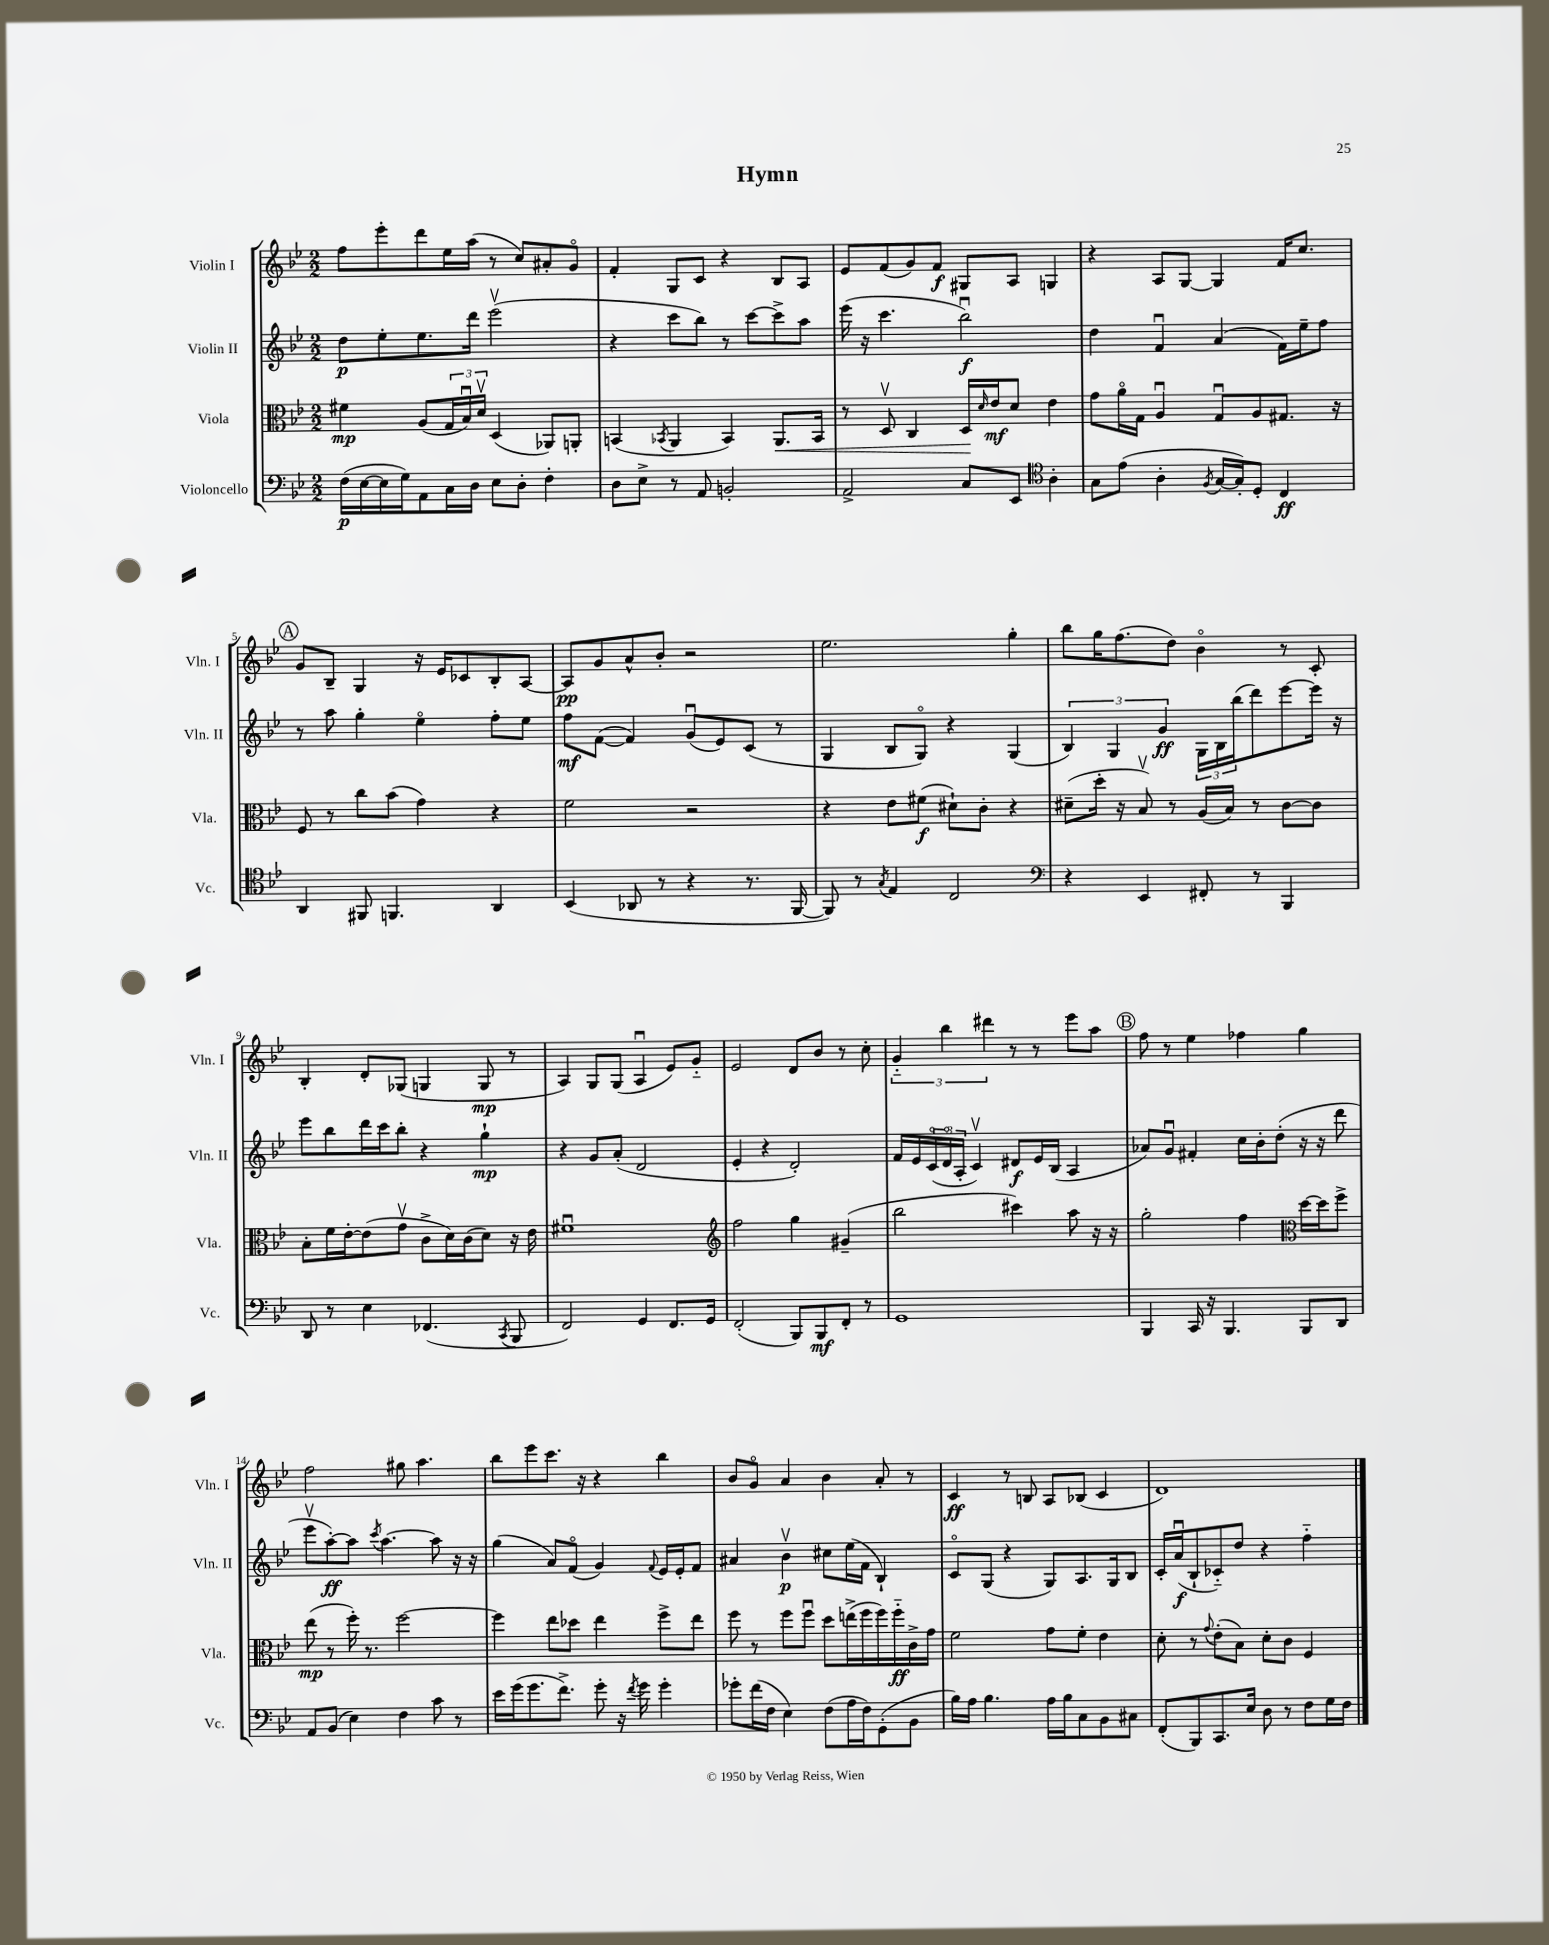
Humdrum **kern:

**kern	**kern	**kern	**kern
*staff4	*staff3	*staff2	*staff1
*clefF4	*clefC3	*clefG2	*clefG2
*k[b-e-]	*k[b-e-]	*k[b-e-]	*k[b-e-]
*M2/2	*M2/2	*M2/2	*M2/2
(16F\LL	4f#\	8dd\L	8ff\L
[16E-\	.	.	.
16E-\]	.	8ee-'\	8eee-'\
16G\J)	.	.	.
8AA\	(8A/L	8.ee-\	8ddd\
16C\L	24G/L	.	16ee-\L
.	24B-u/)	.	.
16D\JJ	.	16ddd\Jk	(16aa\JJ
.	24dv/JJ	.	.
8E-\L	(4D/	(2eee-v\	8r
8D'\J	.	.	8cc/L)
4F'\	8AA-/L)	.	8a#'/
.	8AA'/J	.	8go/J
=	=	=	=
8D\L	(4BB/	4r	4f'/
8E-^\J	.	.	.
.	8qBB-/	.	.
8r	4AA/	8ccc\L	8G/L
8AA/	.	8bb-\J)	8c/J
2BB'/	4BB-/)	8r	4r
.	.	[8ccc\L	.
.	8.AA/L	8ccc^\]	8B-/L
.	.	8aa\J	8A/J
.	16BB-/Jk	.	.
=	=	=	=
2AA^/	8r	(16eee-\	8e-/L
.	.	16r	.
.	8Dv/	4.ccc\	(8f/
.	4C/	.	8g/)
.	.	.	8f/J
8C/L	16D/LL	2bb-u\)	8G#/L
.	16qqd/	.	.
.	16e-/J	.	.
8EE-/J	8d/J	.	8A/J
*clefC4	*	*	*
4A'\	4e-\	.	4G/
=	=	=	=
8G\L	8g\L	4dd\	4r
(8e-\J	16ao\L	.	.
.	16G\JJ	.	.
4A'\	4Au/	4fu/	8A/L
.	.	.	[8G/J
8qF/	.	.	.
[16G/LL	8Gu/L	(4a/	4G/]
16G'/]J)	.	.	.
8D'/J	8A/	.	.
4C/	8.G#/J	16f\LL)	16f/LK
.	.	16ee-~\J	8.cc/J
.	.	8ff\J	.
.	16r	.	.
=	=	=	=
4AA/	8F/	8r	8g/L
.	8r	8aa\	8B-~/J
8FF#/	8cc\L	4gg'\	4G/
4.FF/	(8b-\J	.	.
.	4g\)	4ee-o\	16r
.	.	.	16e-/LK
.	.	.	8c-/
4AA/	4r	8ff'\L	8B-'/
.	.	8ee-\J	[8A/J
=	=	=	=
(4BB-/	2f\	8ff\L	8A/]L
.	.	([8f\J	8g/
8AA-/	.	4f/])	8a^^/
8r	.	.	8b-'/J
4r	2r	(8gu/L	2r
.	.	8e-/)	.
8.r	.	(8c/J	.
.	.	8r	.
[16FF/	.	.	.
=	=	=	=
8FF/])	4r	4G/	2.ee-\
8r	.	.	.
8qG/	.	.	.
4E-/	8e-\L	8B-/L	.
.	(8f#\J	8Go/J)	.
2C/	8d#`\L)	4r	.
.	8c'\J	.	.
.	4r	(4G/	4gg'\
=	=	=	=
*clefF4	*	*	*
4r	(8d#~\L	6B-/)	8bb-\L
.	16dd'\Jk	.	16gg\K
.	.	6G/	.
.	16r	.	(8.ff\
4EE-/	8B-v/)	.	.
.	.	6g/	.
.	8r	.	8dd\J)
8FF#'/	(16A/LL	24G\LL	4b-o\
.	.	24B-\	.
.	16B-/JJ)	.	.
.	.	(24bb-\J	.
8r	8r	8ddd\)	.
4BBB-/	[8c\L	[8eee-\	8r
.	8c\]J	16eee-\]Jk	8c'/
.	.	16r	.
=	=	=	=
8DD/	8B-'\L	8eee-\L	4B-'/
8r	16f\L	8bb-\	.
.	[16e-'\J	.	.
4E-\	(8e-\]	16ddd\L	8d'/L
.	.	16ccc\J	.
.	8gv\J	8bb-'\J	(8G-/J
(4.FF-/	8c^\L	4r	4G/
.	16d\L)	.	.
.	(16c\J	.	.
.	8d\J)	4gg`\	8G/
8qCC/	.	.	.
8BBB-/	16r	.	8r
.	16e-\	.	.
=	=	=	=
2FF/)	1f#u	4r	4A/)
.	.	8g/L	8G/L
.	.	(8a'/J	(8G/J
4GG/	.	2d/	4Au/
8.FF/L	.	.	8e-/L)
.	.	.	8g'~/J
16GG/Jk	.	.	.
=	=	=	=
*	*clefG2	*	*
(2FF'/	2ff\	4e-'/	2e-/
.	.	4r	.
8BBB-/L)	4gg\	2d'/)	8d/L
8BBB-/	.	.	8b-/J
8FF'/J	(4g#~/	.	8r
8r	.	.	8cc'\
=	=	=	=
1GG	2bb-\	16f/LL	6g'~/
.	.	16e-/	.
.	.	(24co/	.
.	.	24do/	6bb-\
.	.	24A'/JJ	.
.	.	4cv/)	.
.	.	.	6ddd#\
.	4ccc#\)	8d#/L	8r
.	.	16e-/L	8r
.	.	(16B-/JJ	.
.	8aa\	4A/	8eee-\L
.	16r	.	8aa\J
.	16r	.	.
=	=	=	=
4BBB-/	2gg'\	8a-/L)	8ff\
.	.	8gu/J	8r
16CC/	.	4f#'/	4ee-\
16r	.	.	.
4.BBB-/	.	.	.
.	4ff\	16cc\LL	4ff-\
.	.	16b-'\J	.
.	.	(8dd'\J	.
*	*clefC3	*	*
8BBB-/L	[16dd\LL	16r	4gg\
.	16dd\]J	16r	.
8DD/J	8ff^\J	8ddd\	.
=	=	=	=
8AA/L	(8ee-\	8eee-v\L	2ff\
(8BB-/J	8r	[8aa'\)	.
4E-\)	16ff'\)	8aa\]J	.
.	8.r	.	.
.	.	8qccc/	.
.	.	[4.aa\	.
4F\	[2ff\	.	8gg#\
.	.	.	4.aa\
8c\	.	8aa\]	.
8r	.	16r	.
.	.	16r	.
=	=	=	=
16e-\LL	4ff\]	(4gg\	8bb-\L
(16g\J	.	.	.
8.g\	.	.	8eee-\
.	8ee-\L	8a/L)	8.ccc\J
8.f^\J)	.	.	.
.	8dd-\J	(8fo/J	.
.	.	.	16r
8g'\	4ee-\	4g/)	4r
16r	.	.	.
8qf/	.	.	.
16g\	.	.	.
.	.	8qqf/	.
4g'\	8ff^\L	16e-/LL	4bb-\
.	.	16e-'/J	.
.	8ee-\J	8f/J	.
=	=	=	=
8g-'\L	8ff\	4a#/	8b-/L
(16f\L	8r	.	8go/J
16F\JJ	.	.	.
4E-\)	8ff\L	4b-v\	4a/
.	8ffu\J	.	.
(8F\L	8dd\L	8cc#\L	4b-\
16A\L	(16ee^\L	(16ee-\L	.
16F\J)	16ff\	16f\JJ	.
(8GG'\	16ff\)	4B-`/)	8a'/
.	16ff'~\	.	.
8BB-\J	16c^\	.	8r
.	16g\JJ	.	.
=	=	=	=
16B-\LL)	2f\	8co/L	4c/
16A\JJ	.	.	.
4.B-\	.	(8G/J	.
.	.	4r	8r
.	.	.	8B/
16A\LL	8g\L	8G/L)	8A/L
16B-\J	.	.	.
8C\	8f'\J	8.A/	(8B-/J
8BB-\	4e-\	.	4c/
.	.	16G/k	.
8C#\J	.	8B-/J	.
=	=	=	=
(8FF'/L	8d'\	16c'/LL	1d)
.	.	(16au/J	.
8BBB-/)	8r	8B-`/	.
.	8qqg/	.	.
8.CC/	(8e-'\L	8c-'~/)	.
.	8B-\J)	8dd/J	.
16E-/Jk	.	.	.
8D\	8d'\L	4r	.
8r	8c\J	.	.
8F\L	4F/	4ff'~\	.
16G\L	.	.	.
16F\JJ	.	.	.
==	==	==	==
*-	*-	*-	*-
